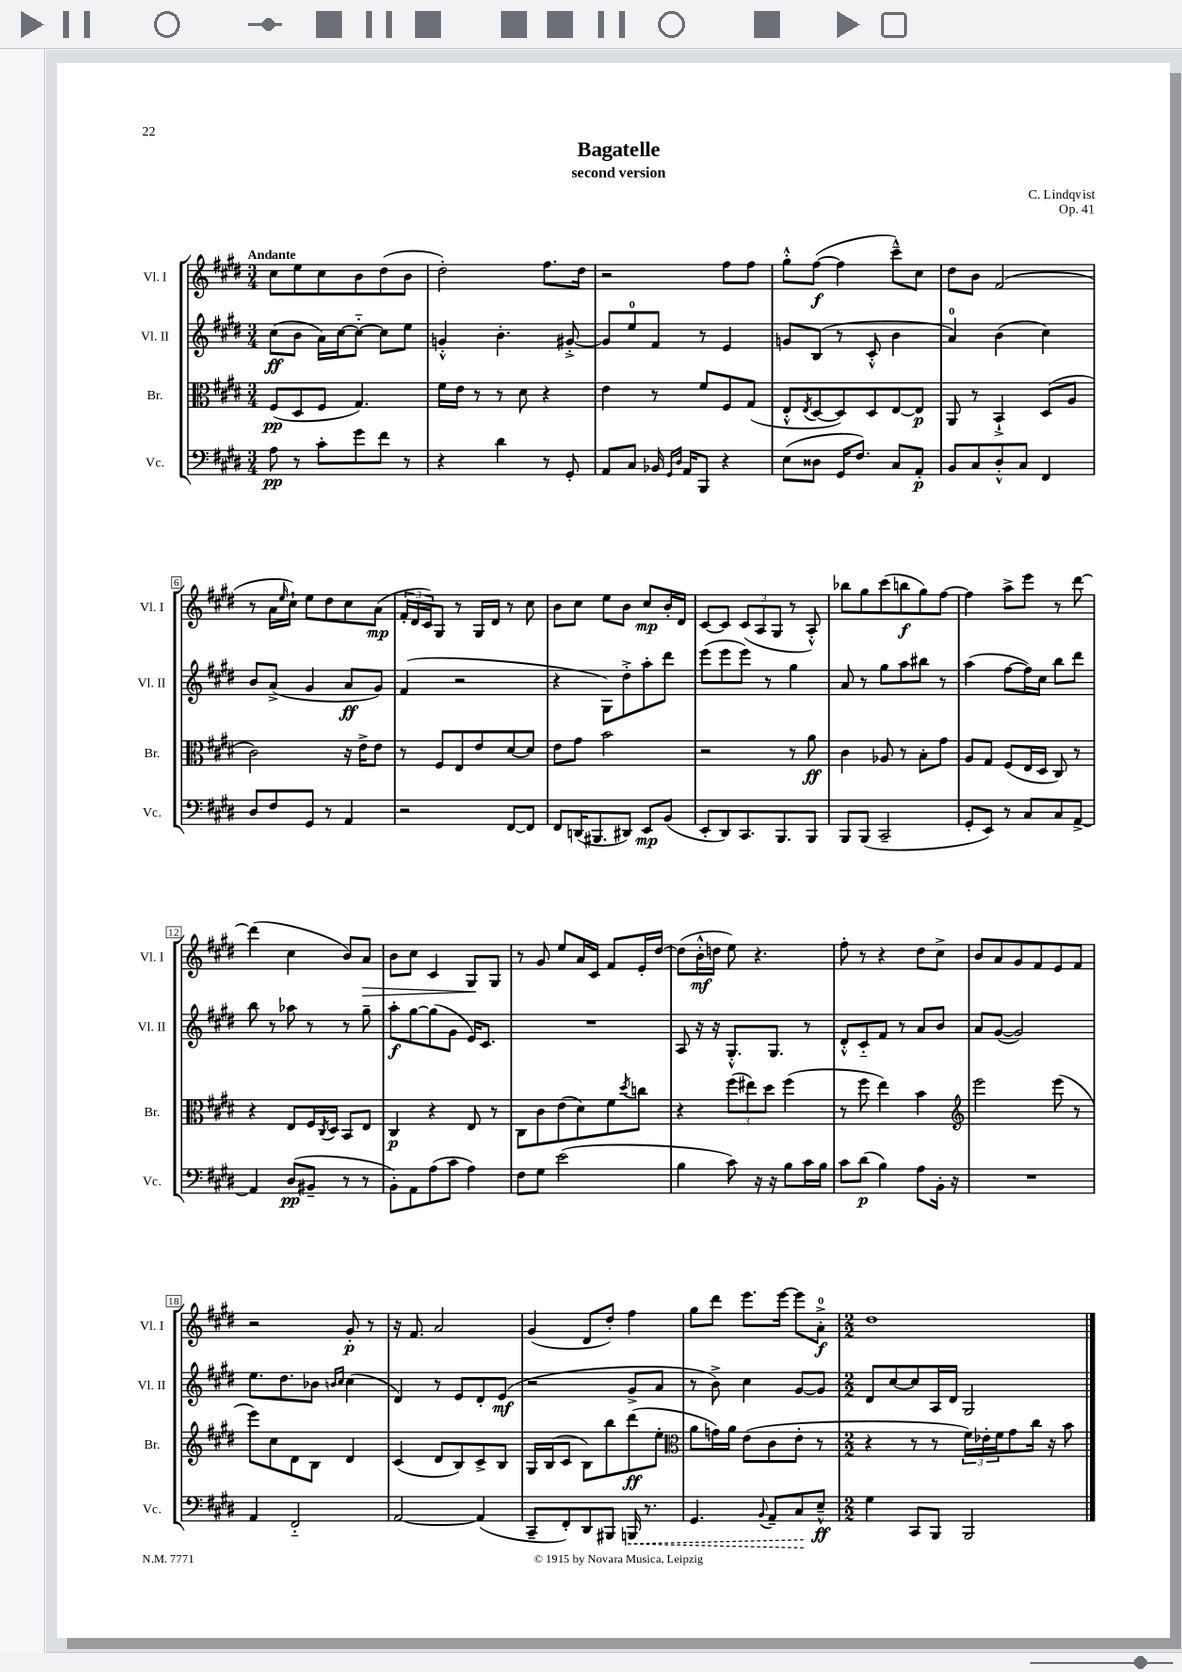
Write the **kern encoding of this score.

**kern	**kern	**kern	**kern
*staff4	*staff3	*staff2	*staff1
*clefF4	*clefC3	*clefG2	*clefG2
*k[f#c#g#d#]	*k[f#c#g#d#]	*k[f#c#g#d#]	*k[f#c#g#d#]
*M3/4	*M3/4	*M3/4	*M3/4
8A	(8F#	(8cc#	8cc#
8r	8D#	8b	8ee
8c#'	8F#	16a)	8cc#
.	.	[16cc#	.
8g#	4.G#)	8cc#'~_	8b
8f#	.	8cc#]	(8dd#
8r	.	8ee	8b
=	=	=	=
4r	16f#	4g'^^	2dd#')
.	16e	.	.
.	8r	.	.
4d#	8r	4.b'	.
.	8d#	.	.
8r	4r	.	8.ff#
8GG#'	.	[8g#'^	.
.	.	.	16dd#
=	=	=	=
8AA	4e	8g#]	2r
8C#	.	8ee	.
16BB-	8r	8f#	.
16qqGG#	.	.	.
16qqD#	.	.	.
16AA	.	.	.
8BBB	8f#	8r	.
4r	8F#	4e	8ff#
.	(8G#	.	8ff#
=	=	=	=
(8E	8E'^^	8g	8gg#'^^
.	8qE	.	.
8D##	[8D#	(8B	([8ff#
16GG#	8D#])	8r	4ff#]
8.F#)	.	.	.
.	8D#	8c#'^^	.
8C#	[8E	4b	8ccc#~^^)
8AA'	8E]	.	8cc#
=	=	=	=
8BB	8AA	4a)	8dd#
8C#	8r	.	8b
8D#'^^	4BB`^	(4b	(2f#
8C#	.	.	.
4FF#	(8D#	4cc#)	.
.	8A	.	.
=	=	=	=
8D#	2c#)	8b	8r
8F#	.	(8a^	16a
.	.	.	16qqee
.	.	.	16cc#`)
8GG#	.	4g#	8ee
8r	.	.	8dd#
4AA	16r	8a	8cc#
.	16e^	.	.
.	8e	8g#)	(8a
=	=	=	=
2r	8r	(4f#	24f#'
.	.	.	24d#
.	.	.	24c#)
.	8F#	.	8G#
.	8E	2r	8r
.	8e	.	16G#
.	.	.	16d#
[8FF#	[8d#	.	8r
8FF#]	8d#]	.	8cc#
=	=	=	=
8FF#	8e	4r	8b
(16DD	8g#	.	8cc#
8.BBB#	.	.	.
.	2b	8G#)	8ee
8DD#)	.	8dd#'^	8b
8EE	.	8aa'	8cc#
(8BB	.	8ddd#	16b'
.	.	.	16d#
=	=	=	=
8EE'	2r	(8eee	[8c#
8DD#)	.	8eee	8c#]
8.CC#	.	8eee)	(12c#
.	.	.	12A
.	.	8r	.
.	.	.	12G#
8.BBB	.	.	.
.	8r	4gg#	8r
8BBB	8a	.	8A'^^)
=	=	=	=
8BBB	4c#	8a	8bb-
(8BBB	.	8r	8gg#
2CC#~	8A-	8gg#	(8ccc#
.	8r	8aa	8bb
.	8B'	8bb#	8gg#)
.	8g#	8r	[8ff#
=	=	=	=
8GG#'	8A	(4aa	4ff#]
8EE)	8G#	.	.
8r	(8F#	[8ff#	8aa^
8C#	16E	16ff#])	8eee
.	16D#	16cc#	.
8C#	8C#)	8bb	8r
[8AA^	8r	8ddd#	[8ddd#
=	=	=	=
4AA]	4r	8bb	(4ddd#]
.	.	8r	.
(8D#	8E	8aa-	4cc#
8BB#~	16F#	8r	.
.	8qC#	.	.
.	16D#	.	.
8r	8BB	8r	8b)
8r	8E	8gg#~	8a
=	=	=	=
8BB')	4C#	8aa'	8b
8AA	.	[8gg#	8cc#
(8A	4r	(8gg#]	4c#
8c#	.	8g#	.
4A)	8E	16e)	8G#
.	.	8.c#	.
.	8r	.	8G#
=	=	=	=
8F#	8C#	2.r	8r
8G#	8c#	.	8g#
(2e	(8e	.	8ee
.	8d#)	.	16a
.	.	.	16c#
.	8f#	.	8f#
.	8qdd#	.	.
.	8cc	.	16e'
.	.	.	[16dd#
=	=	=	=
4B	4r	8A	(8dd#]
.	.	16r	16b'^^
.	.	16r	16dd
8c#)	(12ff#	8.G#'^^	8ee)
.	12ee#)	.	.
16r	.	.	4.r
.	12dd#	.	.
16r	.	8.G#	.
8B	(4ff#	.	.
16c#	.	8r	.
16B	.	.	.
=	=	=	=
8c#	8r	8d#'^^	8ff#'
(8d#	8ff#	8c#'~	8r
4B)	4ee)	8f#	4r
.	.	8r	.
8A	4b	8a	8dd#
16BB'	.	8b	8cc#^
16r	.	.	.
=	=	=	=
*	*clefG2	*	*
2.r	2eee	8a	8b
.	.	([8g#	8a
.	.	2g#])	8g#
.	.	.	8f#
.	(8eee	.	8e
.	8r	.	8f#
=	=	=	=
4AA	8eee)	8.ee	2r
.	8cc#	.	.
.	.	8.dd#	.
2FF#'~	8d#	.	.
.	8B	8b-	.
.	.	16qqb	.
.	.	16qqcc#	.
.	4d#	(4cc#	8g#'
.	.	.	8r
=	=	=	=
[2AA	(4c#	4d#)	16r
.	.	.	8.f#
.	8d#	8r	2a
.	8B)	8e	.
(4AA]	8c#^	8d#'	.
.	8B	(8e	.
=	=	=	=
8CC#~	16G#	2r	(4g#
.	(16B	.	.
8FF#')	8c#	.	.
8DD#	8B)	.	8d#
8BBB#	8bb	.	8dd#')
16BBB	(8ddd#	8g#^	4ff#
8.r	.	.	.
.	8ee'	8a	.
=	=	=	=
*	*clefC3	*	*
4.GG#	8a	8r	8gg#
.	16g)	8b^)	8ddd#
.	16a	.	.
.	(8e	4cc#	8.eee
8qqBB	.	.	.
8AA~	8c#	.	.
.	.	.	[16eee
8C#	8e'	[8g#	8eee]
8E~^^	8r	8g#]	8a'^
=	=	=	=
*M2/2	*M2/2	*M2/2	*M2/2
4G#	4r	8d#	1dd#
.	.	[8cc#	.
8CC#	8r	8cc#]	.
8BBB	8r	16A	.
.	.	16d#	.
2BBB	24f#)	2G#	.
.	24e-'	.	.
.	24f#	.	.
.	8g#	.	.
.	16cc#	.	.
.	16r	.	.
.	8b	.	.
==	==	==	==
*-	*-	*-	*-
